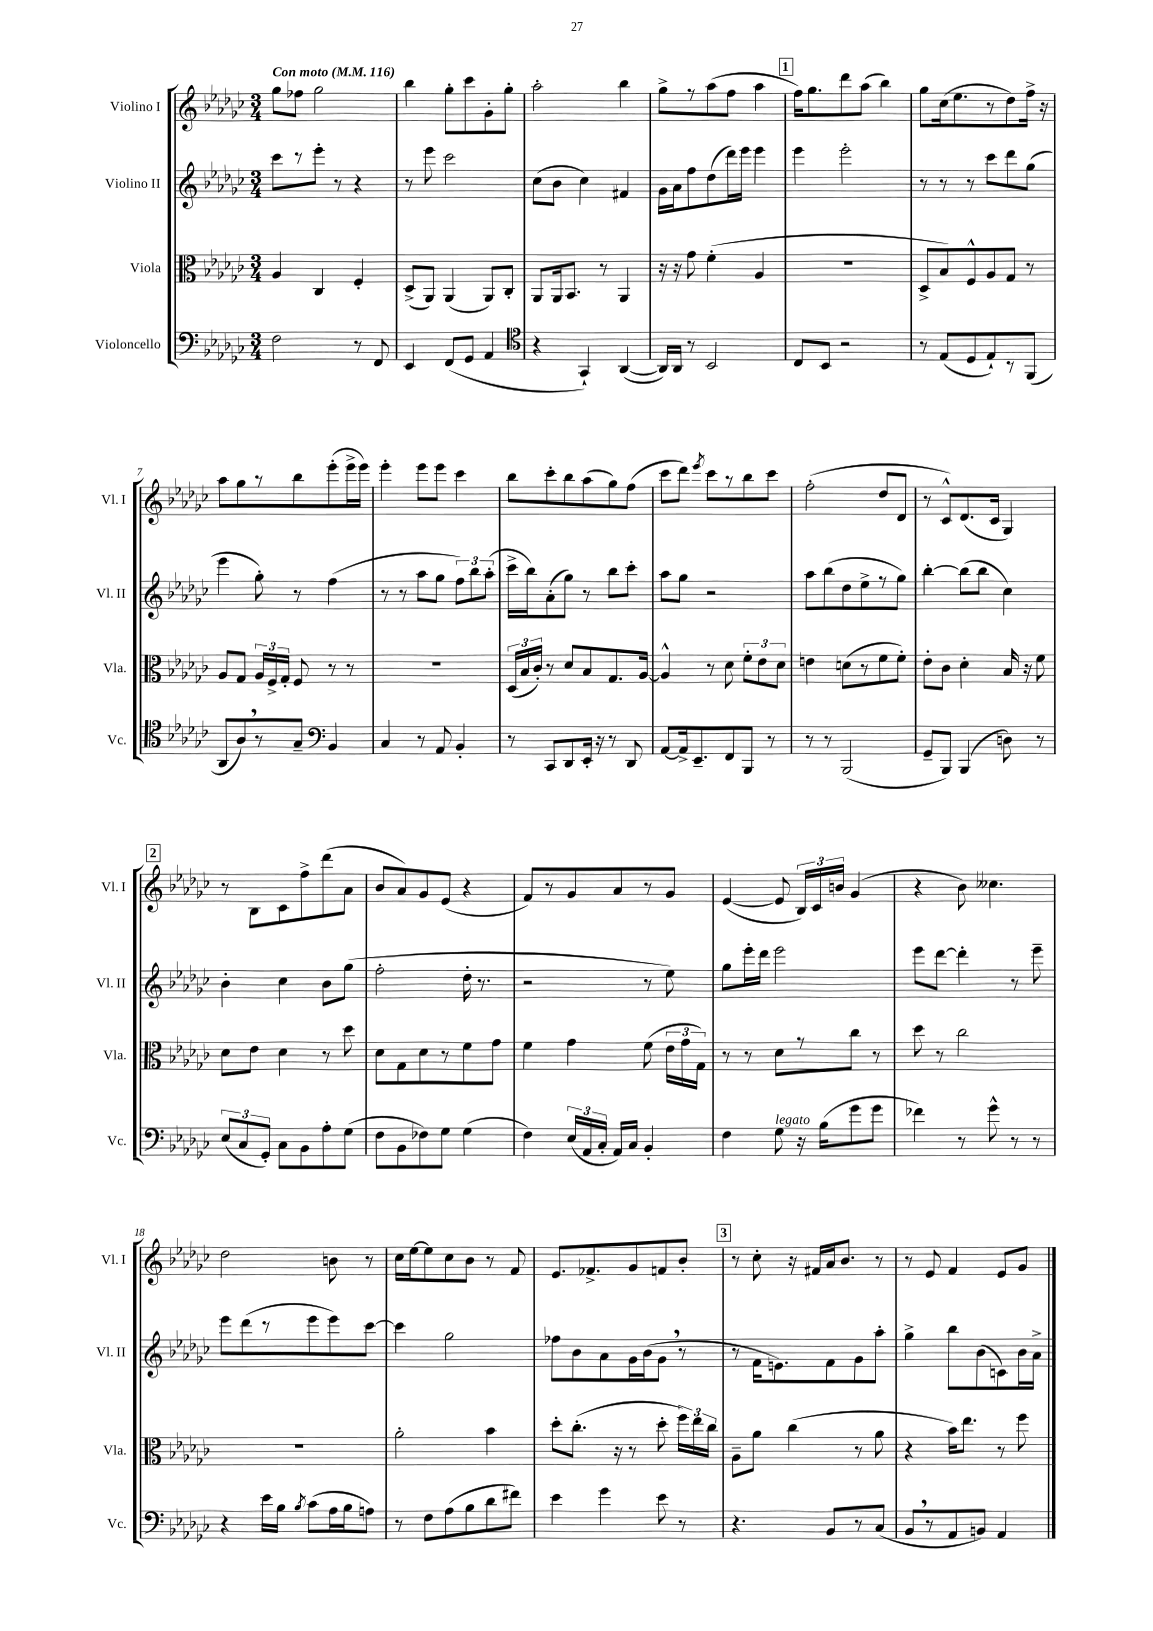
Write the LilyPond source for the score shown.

<<
\new StaffGroup <<
\new Staff = "s0" \with { instrumentName = "Violino I" shortInstrumentName = "Vl. I" } {
    \clef treble \key ges \major \numericTimeSignature \time 3/4 \tempo "Con moto" 4 = 116
    \autoBeamOff ges''8[ fes''8] ges''2 |
    bes''4 ges''8[-. ces'''8 ges'8-. ges''8]-. |
    aes''2-. bes''4 |
    ges''8[-> r8 aes''8( f''8] aes''4 |
    \mark \markup { \box "1" } f''16[) ges''8. des'''8 aes''8]( bes''4) |
    ges''8[ ces''16( ees''8. r8 des''8) f''16]-> r16 |
    aes''8[ ges''8 r8 bes''8 ees'''8-.( ees'''16-> ees'''16]) |
    ees'''4-. ees'''8[ ees'''8] ces'''4 |
    bes''8[ ces'''8-. bes''8 aes''8( ges''8) f''8]( |
    ces'''8[ des'''8]) \acciaccatura { ees'''8 } ces'''8[ r8 bes''8 ces'''8] |
    f''2-.( des''8[ des'8] |
    r8 ces'8[-^) des'8.( ces'16] ges4) |
    \mark \markup { \box "2" } r8 bes8[ ces'8 f''8-> des'''8( aes'8] |
    bes'8[ aes'8) ges'8 ees'8]( r4 |
    f'8[) r8 ges'8 aes'8 r8 ges'8] |
    ees'4~( ees'8 \tuplet 3/2 { bes16[) ces'16 b'16] } ges'4( |
    r4 bes'8) ceses''4. |
    des''2 b'8 r8 |
    ces''16[ ees''16~ ees''8 ces''8 bes'8] r8 f'8 |
    ees'8.[ fes'8.-> ges'8 f'8 bes'8]-. |
    \mark \markup { \box "3" } r8 ces''8-. r16 fis'16[ aes'16 bes'8.] r8 |
    r8 ees'8 f'4 ees'8[ ges'8] \bar "|." |
}
\new Staff = "s1" \with { instrumentName = "Violino II" shortInstrumentName = "Vl. II" } {
    \clef treble \key ges \major \numericTimeSignature \time 3/4
    \autoBeamOff ces'''8[ r8 ees'''8]-. r8 r4 |
    r8 ees'''8 ces'''2 |
    ces''8[( bes'8] ces''4) fis'4 |
    ges'16[ aes'16 f''8 des''8( des'''16) ees'''16] ees'''4 |
    \mark \markup { \box "1" } ees'''4 ees'''2-. |
    r8 r8 r8 ces'''8[ des'''8 ges''8]( |
    ees'''4 ges''8-.) r8 f''4( |
    r8 r8 aes''8[ ges''8] \tuplet 3/2 { f''8[) bes''8 aes''8]-.( } |
    ces'''16[-> bes''16) aes'8-.( ges''8]) r8 bes''8[ ces'''8]-. |
    aes''8[ ges''8] r2 |
    aes''8[ bes''8( des''8 ees''8-> r8 ges''8]) |
    bes''4~-. bes''8[( bes''8] ces''4) |
    \mark \markup { \box "2" } bes'4-. ces''4 bes'8[ ges''8]( |
    f''2-. des''16-. r8. |
    r2 r8 ees''8) |
    ges''8[ ees'''16-. des'''16] ees'''2 |
    ees'''8[ des'''8]~ des'''4-. r8 ees'''8-- |
    ees'''8[ des'''8( r8 ees'''8 ees'''8) ces'''8]~ |
    ces'''4 ges''2 |
    fes''8[ bes'8 aes'8 ges'16 bes'16( ges'8] \breathe r8 |
    \mark \markup { \box "3" } r8 f'16[ e'8.) f'8 ges'8 aes''8]-. |
    ges''4-> bes''8[ bes'8( c'8) bes'16 aes'16]-> \bar "|." |
}
\new Staff = "s2" \with { instrumentName = "Viola" shortInstrumentName = "Vla." } {
    \clef alto \key ges \major \numericTimeSignature \time 3/4
    \autoBeamOff aes4 ces4 f4-. |
    des8[->( aes,8]) aes,4( aes,8[) ces8]-. |
    aes,8[ aes,16 bes,8.] r8 aes,4 |
    r16 r16 ges'8 f'4-.( aes4 |
    \mark \markup { \box "1" } R2. |
    des8[-> bes8) f8-^ aes8 ges8] r8 |
    aes8[ ges8] \tuplet 3/2 { aes16[ f16-> ges16]-. } f8 r8 r8 |
    R2. |
    \tuplet 3/2 { des16[( bes16 ces'16]-.) } r8 des'8[ bes8 ges8. aes16]~ |
    aes4-^ r8 des'8 \tuplet 3/2 { f'8[-. ees'8 des'8] } |
    e'4 d'8[( r8 f'8 f'8]-.) |
    ees'8[-. ces'8] des'4-. bes16 r16 f'8 |
    \mark \markup { \box "2" } des'8[ ees'8] des'4 r8 des''8 |
    des'8[ ges8 des'8 r8 f'8 ges'8] |
    f'4 ges'4 f'8( \tuplet 3/2 { ees'16[ ges'16 ges16]) } |
    r8 r8 des'8[ r8 ces''8] r8 |
    des''8 r8 ces''2 |
    R2. |
    aes'2-. bes'4 |
    des''8[-. ces''8.]-.( r16 r8 des''8-. \tuplet 3/2 { f''16[) ees''16 ces''16] } |
    \mark \markup { \box "3" } aes8[-- aes'8] ces''4( r8 aes'8 |
    r4 bes'16[) ees''8.] r8 f''8 \bar "|." |
}
\new Staff = "s3" \with { instrumentName = "Violoncello" shortInstrumentName = "Vc." } {
    \clef bass \key ges \major \numericTimeSignature \time 3/4
    \autoBeamOff f2 r8 f,8 |
    ees,4 f,8[( ges,8] aes,4 |
    \clef tenor r4 ges,4-!) aes,4~( |
    aes,16[) aes,16] r8 bes,2 |
    \mark \markup { \box "1" } ces8[ bes,8] r2 |
    r8 ees8[( des8 ees8-!) r8 f,8]( |
    aes,8[ aes8) \breathe r8 ges8]-- \clef bass bes,4 |
    ces4 r8 aes,8 bes,4-. |
    r8 ces,8[ des,8 ees,16]-. r16 r8 des,8 |
    aes,8[~ aes,16-> ees,8.-- f,8 bes,,8] r8 |
    r8 r8 bes,,2( |
    ges,8[-- bes,,8]) bes,,4( d8) r8 |
    \mark \markup { \box "2" } \tuplet 3/2 { ees8[( ces8 ges,8]-.) } ces8[ bes,8 aes8-. ges8]( |
    f8[ bes,8 fes8) ges8] ges4( |
    f4) \tuplet 3/2 { ees16[( aes,16 ces16]-. } aes,16[) ces16] bes,4-. |
    f4 ges8^\markup { \italic "legato" } r16 bes16[( ges'8 ges'8] |
    fes'4) r8 ges'8-^ r8 r8 |
    r4 ees'16[ bes16] \acciaccatura { bes8 } ces'8[( aes16 bes16 a8]) |
    r8 f8[ aes8( bes8 des'8 fis'8]) |
    ees'4 ges'4 ees'8 r8 |
    \mark \markup { \box "3" } r4. bes,8[ r8 ces8]( |
    bes,8[ \breathe r8 aes,8 b,8]) aes,4 \bar "|." |
}
>>
>>
